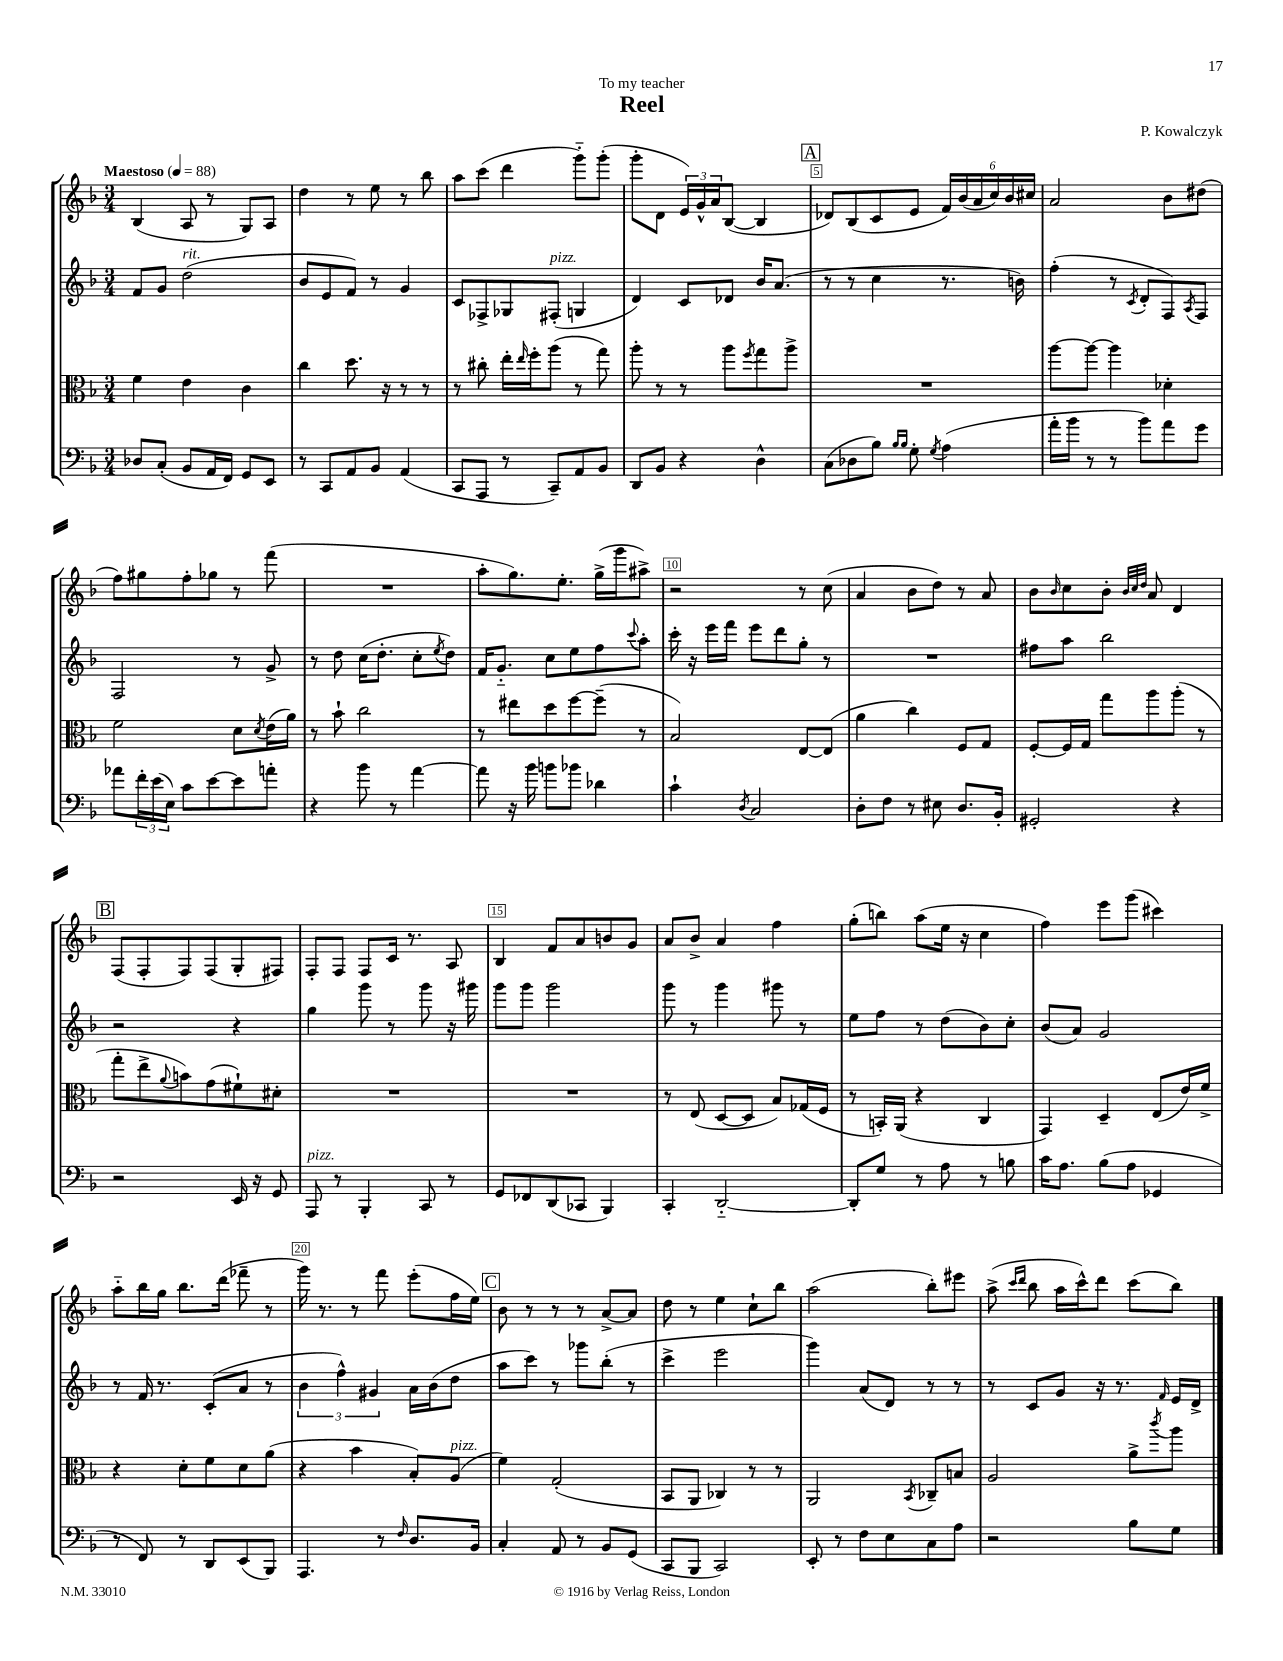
\header { title = "Reel" composer = "P. Kowalczyk" dedication = "To my teacher" }
<<
\new StaffGroup <<
\new Staff = "s0" {
    \clef treble \key f \major \numericTimeSignature \time 3/4 \tempo "Maestoso" 4 = 88
    bes4( a8 r8 g8) a8 |
    d''4 r8 e''8 r8 bes''8 |
    a''8 c'''8( d'''4 g'''8-_) g'''8-.( |
    g'''8-. d'8 \tuplet 3/2 { e'16) g'16-^ a'16 } bes8~( bes4 |
    \mark \markup { \box "A" } des'8) bes8( c'8 e'8 \tuplet 6/4 { f'16) bes'16( a'16 c''16) bes'16 cis''16 } |
    a'2 bes'8 dis''8( |
    f''8) gis''8 f''8-. ges''8 r8 f'''8( |
    R2. |
    a''8-. g''8.) e''8.-. g''16->( g'''16 ais''8->) |
    r2 r8 c''8( |
    a'4 bes'8 d''8) r8 a'8 |
    bes'8 \grace { bes'16 } c''8 bes'8-. \grace { bes'32 c''32 d''32 } a'8 d'4 |
    \mark \markup { \box "B" } f8( f8-. f8) f8( g8-. fis8) |
    f8-. f8 f8 c'16 r8. a8 |
    bes4 f'8 a'8 b'8 g'8 |
    a'8 bes'8-> a'4 f''4 |
    g''8-.( b''8) a''8( e''16 r16 c''4 |
    f''4) e'''8 g'''8( cis'''4) |
    a''8-_ bes''16 g''16 bes''8. d'''16( fes'''8-- r8 |
    g'''16) r8. r8 f'''8 e'''8-.( f''16 e''16) |
    \mark \markup { \box "C" } bes'8 r8 r8 r8 a'8~-> a'8 |
    d''8 r8 e''4 c''8-! bes''8 |
    a''2( bes''8-.) eis'''8 |
    a''8->( \grace { c'''16 d'''16 } bes''8 a''16 c'''16-^) d'''8 c'''8( bes''8) \bar "|." |
}
\new Staff = "s1" {
    \clef treble \key f \major \numericTimeSignature \time 3/4
    f'8 g'8 d''2^\markup { \italic "rit." }( |
    bes'8 e'8 f'8) r8 g'4 |
    c'8 fes8-> ges8 fis8-.^\markup { \italic "pizz." }( g4 |
    d'4) c'8 des'8 bes'16 a'8.( |
    \mark \markup { \box "A" } r8 r8 c''4 r8. b'16) |
    f''4-.( r8 \acciaccatura { c'8 } d'8-. f8) \acciaccatura { a8 } f8 |
    f2 r8 g'8-> |
    r8 d''8 c''16( d''8.-. c''8-. \acciaccatura { e''8 } d''8) |
    f'16 g'8.-_ c''8 e''8 f''8 \appoggiatura { c'''8 } a''8-. |
    c'''16-. r16 e'''16 f'''16 e'''8 d'''8 g''8-. r8 |
    R2. |
    fis''8 a''8 bes''2 |
    \mark \markup { \box "B" } r2 r4 |
    g''4 g'''8 r8 g'''8 r16 gis'''16 |
    g'''8 g'''8 g'''2 |
    g'''8 r8 g'''4 gis'''8 r8 |
    e''8 f''8 r8 d''8( bes'8) c''8-. |
    bes'8( a'8) g'2 |
    r8 f'16 r8. c'8-.( a'8 r8 |
    \tuplet 3/2 { bes'4 f''4-^) gis'4 } a'16 bes'16( d''8 |
    \mark \markup { \box "C" } a''8 c'''8) r8 ges'''8 bes''8-.( r8 |
    c'''4-> e'''2 |
    g'''4) a'8( d'8) r8 r8 |
    r8 c'8 g'8 r16 r8. \grace { f'16 } e'16 d'16-> \bar "|." |
}
\new Staff = "s2" {
    \clef alto \key f \major \numericTimeSignature \time 3/4
    f'4 e'4 c'4 |
    c''4 d''8. r16 r8 r8 |
    r8 cis''8-. e''16-. \grace { e''16 } f''16-. a''8( r8 g''8) |
    a''8-. r8 r8 a''8 \acciaccatura { f''8 } g''8 a''8-> |
    \mark \markup { \box "A" } R2. |
    a''8~ a''8~ a''4 des'4-. |
    f'2 d'8 \acciaccatura { d'8 } e'16( a'16) |
    r8 bes'8-! c''2 |
    r8 eis''8 d''8 f''8~ f''8--( r8 |
    bes2) e8~ e8( |
    a'4 c''4) f8 g8 |
    f8~-. f16 g16 g''8 a''8 a''8-.( r8 |
    \mark \markup { \box "B" } g''8-. e''8-> \appoggiatura { a'8 } b'8) g'8( fis'8-!) dis'8-. |
    R2. |
    R2. |
    r8 e8( d8~ d8 bes8) ges16( f16 |
    r8 b,16-.) a,16( r4 c4 |
    g,4) d4-- e8( e'16) f'16-> |
    r4 d'8-. f'8 d'8 a'8( |
    r4 bes'4 bes8-.) a8^\markup { \italic "pizz." }( |
    \mark \markup { \box "C" } f'4) g2-.( |
    bes,8 a,8 ces4) r8 r8 |
    a,2 \acciaccatura { bes,8 } ces8-- b8 |
    a2 a'8-> \acciaccatura { c'''8 } a''8 \bar "|." |
}
\new Staff = "s3" {
    \clef bass \key f \major \numericTimeSignature \time 3/4
    des8 c8-.( bes,8 a,16 f,16) g,8 e,8 |
    r8 c,8 a,8 bes,8 a,4( |
    c,8 a,,8 r8 c,8--) a,8 bes,8 |
    d,8 bes,8 r4 d4-^ |
    \mark \markup { \box "A" } c8( des8 bes8) \grace { bes16 bes16 } g8-. \acciaccatura { g8 } a4( |
    a'16-. bes'16 r8 r8 bes'8) a'8 g'8 |
    aes'8 \tuplet 3/2 { f'16-. e'16( e16) } c'8 e'8~ e'8 a'8-. |
    r4 bes'8 r8 a'4~ |
    a'8 r16 bes'16 b'8 bes'8 des'4 |
    c'4-! \acciaccatura { d8 } c2 |
    d8-. f8 r8 eis8 d8. bes,16-. |
    gis,2-. r4 |
    \mark \markup { \box "B" } r2 e,16 r16 g,8 |
    a,,8^\markup { \italic "pizz." } r8 bes,,4-. c,8 r8 |
    g,8 fes,8 d,8( ces,8 bes,,4) |
    c,4-. d,2~-_ |
    d,8-. g8 r8 a8 r8 b8 |
    c'16 a8. bes8( a8 ges,4 |
    r8 f,8) r8 d,8 e,8( bes,,8) |
    a,,4. r8 \grace { f16 } d8. bes,16 |
    \mark \markup { \box "C" } c4-. a,8 r8 bes,8 g,8( |
    c,8 bes,,8 c,2) |
    e,8-. r8 f8 e8 c8 a8 |
    r2 bes8 g8 \bar "|." |
}
>>
>>
\layout { \context { \Score \override BarNumber.break-visibility = ##(#f #t #t) barNumberVisibility = #(every-nth-bar-number-visible 5) \override BarNumber.stencil = #(make-stencil-boxer 0.1 0.3 ly:text-interface::print) } }
